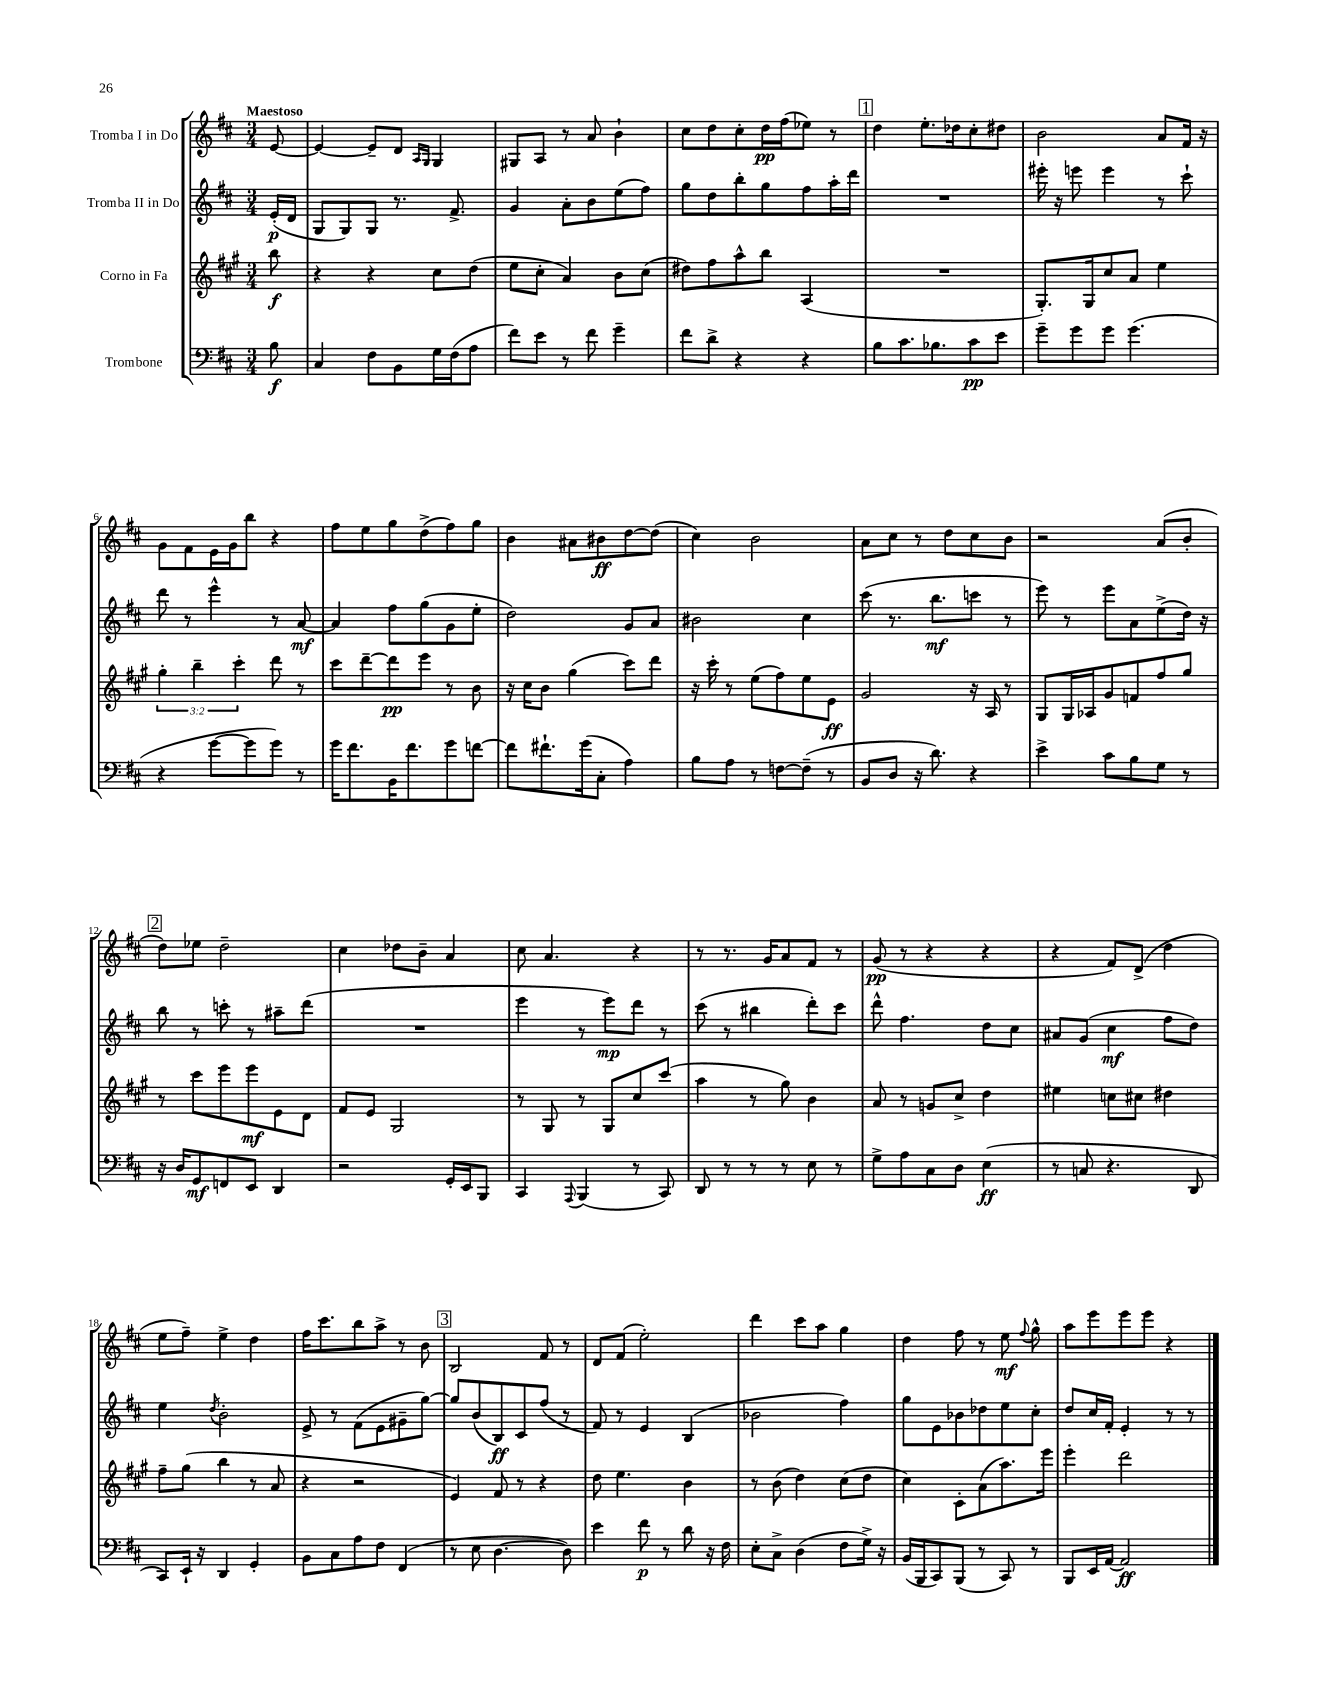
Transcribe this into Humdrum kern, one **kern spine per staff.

**kern	**kern	**kern	**kern
*staff4	*staff3	*staff2	*staff1
*clefF4	*clefG2	*clefG2	*clefG2
*k[f#c#]	*k[f#c#g#]	*k[f#c#]	*k[f#c#]
*M3/4	*M3/4	*M3/4	*M3/4
8B	8bb	(16e'	[8e
.	.	16d	.
=	=	=	=
4C#	4r	8G	4e_
.	.	8G)	.
8F#	4r	8G	8e~]
8BB	.	8.r	8d
.	.	.	16qqA
.	.	.	16qqG
16G	8cc#	.	4G
(16F#	.	8.f#^	.
8A	(8dd	.	.
=	=	=	=
8f#)	8ee	4g	8G#
8e	8cc#'	.	8A
8r	4a)	8a'	8r
8f#	.	8b	8a
4g~	8b	(8ee	4b`
.	(8cc#	8ff#)	.
=	=	=	=
8f#	8dd#)	8gg	8cc#
8d^	8ff#	8dd	8dd
4r	8aa^^	8bb'	8cc#'
.	8bb	8gg	16dd
.	.	.	(16ff#
4r	(4A	8ff#	8ee-)
.	.	16aa'	8r
.	.	16ddd	.
=	=	=	=
8B	2.r	2.r	4dd
8.c#	.	.	.
.	.	.	8.ee'
8.B-	.	.	.
.	.	.	16dd-
8c#	.	.	8cc#'
8e	.	.	8dd#
=	=	=	=
8g~	8.G#')	16eee#'	2b
.	.	16r	.
8g	.	8eee	.
.	16G#	.	.
8g	8cc#	4eee	.
(4.g	8a	.	.
.	4ee	8r	8a
.	.	8ccc#`	16f#
.	.	.	16r
=	=	=	=
4r	6gg#'	8ddd	8g
.	.	8r	8f#
.	6bb~	.	.
[8g	.	4eee^^	16e
.	.	.	16g
.	6ccc#'	.	.
8g]	.	.	8bb
8g)	8ddd	8r	4r
8r	8r	[8a	.
=	=	=	=
16g	8ccc#	4a]	8ff#
8.f#	.	.	.
.	[8ddd~	.	8ee
16BB	8ddd]	8ff#	8gg
8.f#	.	.	.
.	8eee	(8gg	(8dd^
8g	8r	8g	8ff#)
[8f	8b	8ee'	8gg
=	=	=	=
8f]	16r	2dd)	4b
.	16cc#	.	.
8.f#`	8b	.	.
.	(4gg#	.	8a#
(16g	.	.	.
8C#'	.	.	8b#
4A)	8ccc#)	8g	[8dd
.	8ddd	8a	(8dd]
=	=	=	=
8B	16r	2b#	4cc#)
.	16ccc#'	.	.
8A	8r	.	.
8r	(8ee	.	2b
[8F	8ff#)	.	.
(8F~]	8ee	4cc#	.
8r	8e	.	.
=	=	=	=
8BB	2g#	(8ccc#	8a
8D	.	8.r	8cc#
16r	.	.	8r
8.d)	.	8.bb	.
.	.	.	8dd
4r	16r	8ccc	8cc#
.	16A	.	.
.	8r	8r	8b
=	=	=	=
4e^	8G#	8eee)	2r
.	16G#	8r	.
.	16A-	.	.
8c#	8g#	8eee	.
8B	8f	8a	.
8G	8ff#	(8ee^	(8a
8r	8gg#	16dd)	8b'
.	.	16r	.
=	=	=	=
16r	8r	8bb	8dd)
16D	.	.	.
8GG	8ccc#	8r	8ee-
8FF	8eee	8ccc'	2dd~
8EE	8eee	8r	.
4DD	8e	8aa#~	.
.	8d	(8ddd	.
=	=	=	=
2r	8f#	2.r	4cc#
.	8e	.	.
.	2G#	.	8dd-
.	.	.	8b~
16GG'	.	.	4a
16EE	.	.	.
8BBB	.	.	.
=	=	=	=
4CC#	8r	4eee	8cc#
.	8G#	.	4.a
8qqAAA	.	.	.
(4BBB	8r	8r	.
.	8G#	8eee)	.
8r	8cc#	8ddd	4r
8CC#)	(8ccc#	8r	.
=	=	=	=
8DD	4aa	(8ccc#	8r
8r	.	8r	8.r
8r	8r	4bb#	.
.	.	.	16g
8r	8gg#)	.	8a
8E	4b	8ddd')	8f#
8r	.	8ccc#	8r
=	=	=	=
8G^	8a	8ddd^^	(8g
8A	8r	4.ff#	8r
8C#	8g	.	4r
8D	8cc#^	.	.
(4E	4dd	8dd	4r
.	.	8cc#	.
=	=	=	=
8r	4ee#	8a#	4r
8C	.	(8g	.
4.r	8cc	4cc#	8f#)
.	8cc#	.	(8d^
.	4dd#	8ff#	4dd
8DD	.	8dd)	.
=	=	=	=
8CC#)	8ff#~	4ee	8ee
16EE`	(8gg#	.	8ff#~)
16r	.	.	.
.	.	8qdd	.
4DD	4bb	2b'	4ee^
4GG'	8r	.	4dd
.	8a	.	.
=	=	=	=
8BB	4r	8e^	16ff#
.	.	.	8.ccc#
8C#	.	8r	.
8A	2r	(8f#	8bb
8F#	.	8e	8aa^
(4FF#	.	8g#~	8r
.	.	[8gg)	8b
=	=	=	=
8r	4e)	8gg]	2B
8E	.	(8b	.
[4.D	8f#	8B)	.
.	8r	8c#	.
.	4r	(8ff#	8f#
8D])	.	8r	8r
=	=	=	=
4e	8dd	8f#)	8d
.	4.ee	8r	(8f#
8f#	.	4e	2ee')
8r	.	.	.
8d	4b	(4B	.
16r	.	.	.
16F#	.	.	.
=	=	=	=
8E'	8r	2b-	4ddd
8C#^	(8b	.	.
(4D	4dd)	.	8ccc#
.	.	.	8aa
8F#	(8cc#	4ff#)	4gg
16G^)	8dd	.	.
16r	.	.	.
=	=	=	=
(16BB	4cc#)	8gg	4dd
16BBB	.	.	.
8CC#)	.	8e	.
(8BBB	8c#'	8b-	8ff#
8r	(8a	8dd-	8r
8CC#)	8.aa)	8ee	8ee
.	.	.	8qqff#
8r	.	8cc#'	8gg^^
.	16eee	.	.
=	=	=	=
8BBB	4eee'	8dd	8aa
16EE	.	16cc#	8eee
[16AA	.	16f#'	.
2AA]	2ddd	4e'	8eee
.	.	.	8eee
.	.	8r	4r
.	.	8r	.
==	==	==	==
*-	*-	*-	*-
